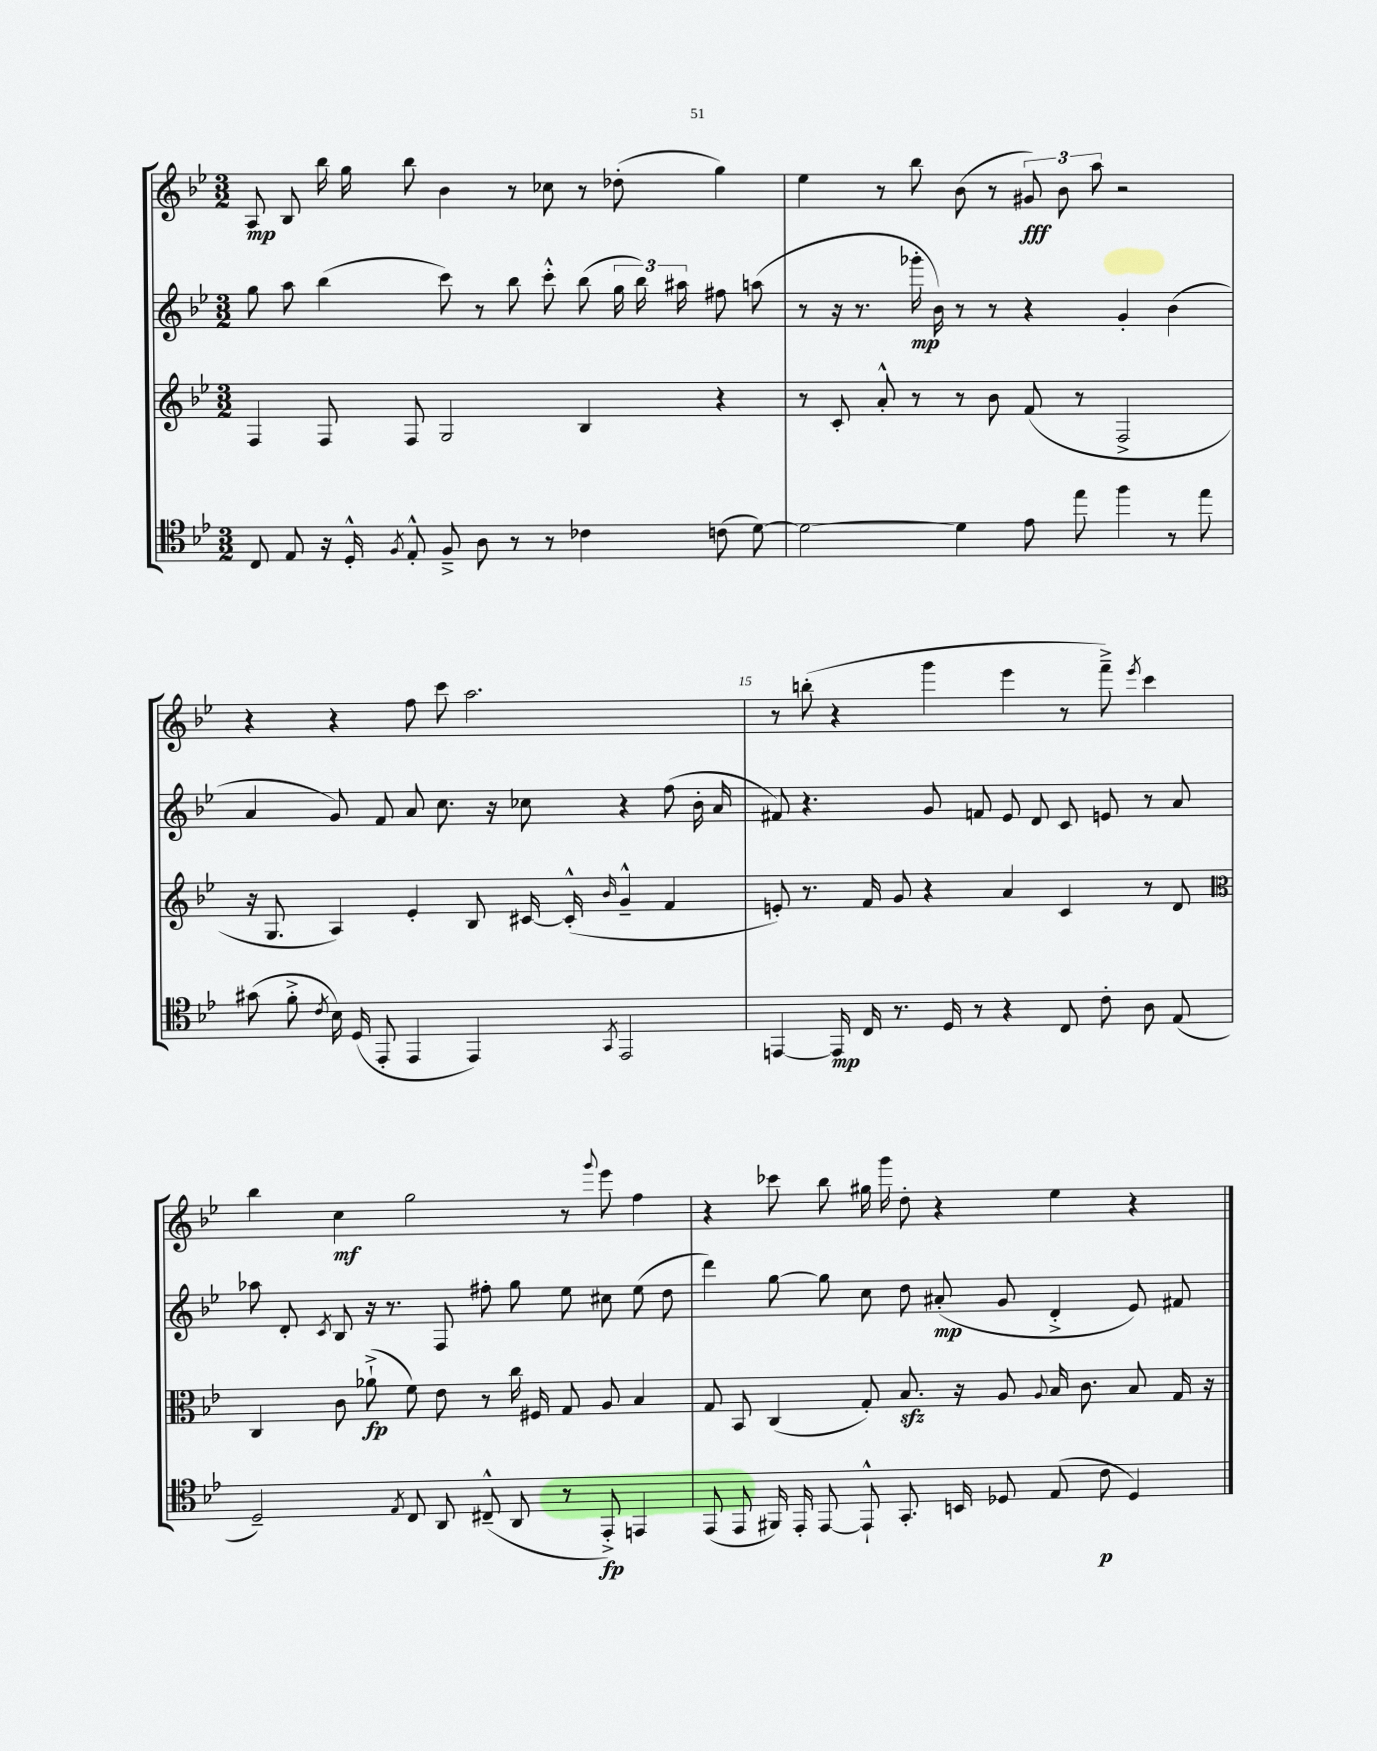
<<
\new StaffGroup <<
\new Staff = "s0" {
    \clef treble \key bes \major \numericTimeSignature \time 3/2
    \autoBeamOff a8\mp bes8 bes''16 g''16 bes''8 bes'4 r8 ces''8 r8 des''8-.( g''4) |
    ees''4 r8 bes''8 bes'8( r8 \tuplet 3/2 { gis'8\fff) bes'8 a''8 } r2 |
    r4 r4 f''8 c'''8 a''2. |
    r8 b''8-.( r4 g'''4 ees'''4 r8 f'''8--->) \acciaccatura { ees'''8 } c'''4 |
    bes''4 c''4\mf g''2 r8 \appoggiatura { g'''8 } ees'''8 f''4 |
    r4 ces'''8 bes''8 gis''16 g'''16 d''8-. r4 ees''4 r4 \bar "|." |
}
\new Staff = "s1" {
    \clef treble \key bes \major \numericTimeSignature \time 3/2
    \autoBeamOff g''8 a''8 bes''4( c'''8) r8 bes''8 c'''8-.-^ bes''8( \tuplet 3/2 { g''16 bes''16) ais''16 } fis''8 a''8( |
    r8 r16 r8. ges'''16-.\mp bes'16) r8 r8 r4 g'4-. bes'4( |
    a'4 g'8) f'8 a'8 c''8. r16 ces''8 r4 f''8( bes'16-. a'16 |
    fis'8) r4. g'8 f'8 ees'8 d'8 c'8 e'8 r8 a'8 |
    aes''8 d'8-. \acciaccatura { c'8 } bes8 r16 r8. f8 fis''8-. g''8 ees''8 cis''8 ees''8( d''8 |
    d'''4) g''8~ g''8 c''8 d''8 ais'8-.\mp( g'8 d'4-.-> ees'8) fis'8 \bar "|." |
}
\new Staff = "s2" {
    \clef treble \key bes \major \numericTimeSignature \time 3/2
    \autoBeamOff f4 f8 f8 g2 bes4 r4 |
    r8 c'8-. a'8-.-^ r8 r8 bes'8 f'8( r8 f2-> |
    r16 g8. a4) ees'4-. bes8 cis'16~ cis'16-.-^( \grace { bes'16 } g'4---^ f'4 |
    e'8-.) r8. f'16 g'8 r4 a'4 c'4 r8 d'8 |
    \clef alto c4 c'8 aes'8-!->\fp( f'8) ees'8 r8 c''16 fis16 g8 a8 bes4 |
    g8 bes,8 c4( g8-.) bes8.\sfz r16 a8 \appoggiatura { a8 } bes16 c'8. bes8 g16 r16 \bar "|." |
}
\new Staff = "s3" {
    \clef tenor \key bes \major \numericTimeSignature \time 3/2
    \autoBeamOff c8 ees8 r16 d16-.-^ \acciaccatura { f8 } ees8-.-^ f8---> a8 r8 r8 ces'4 c'8( d'8~) |
    d'2~ d'4 ees'8 ees''8 f''4 r8 ees''8 |
    gis'8( f'8-.-> \acciaccatura { c'8 } bes16) d16( ees,8-. ees,4 ees,4) \acciaccatura { g,8 } ees,2 |
    e,4~ e,16\mp c16 r8. d16 r8 r4 c8 c'8-. a8 ees8( |
    d2--) \acciaccatura { ees8 } c8 a,8 cis8---^( a,8 r8 ees,8-.->\fp) e,4 |
    ees,8( ees,8 fis,16) ees,16-. ees,8~ ees,8-!-^ g,8.-. b,16 des8 ees8( c'8\p des4) \bar "|." |
}
>>
>>
\layout { \context { \Score currentBarNumber = #12 \override BarNumber.break-visibility = ##(#f #t #t) barNumberVisibility = #(every-nth-bar-number-visible 5) } }
